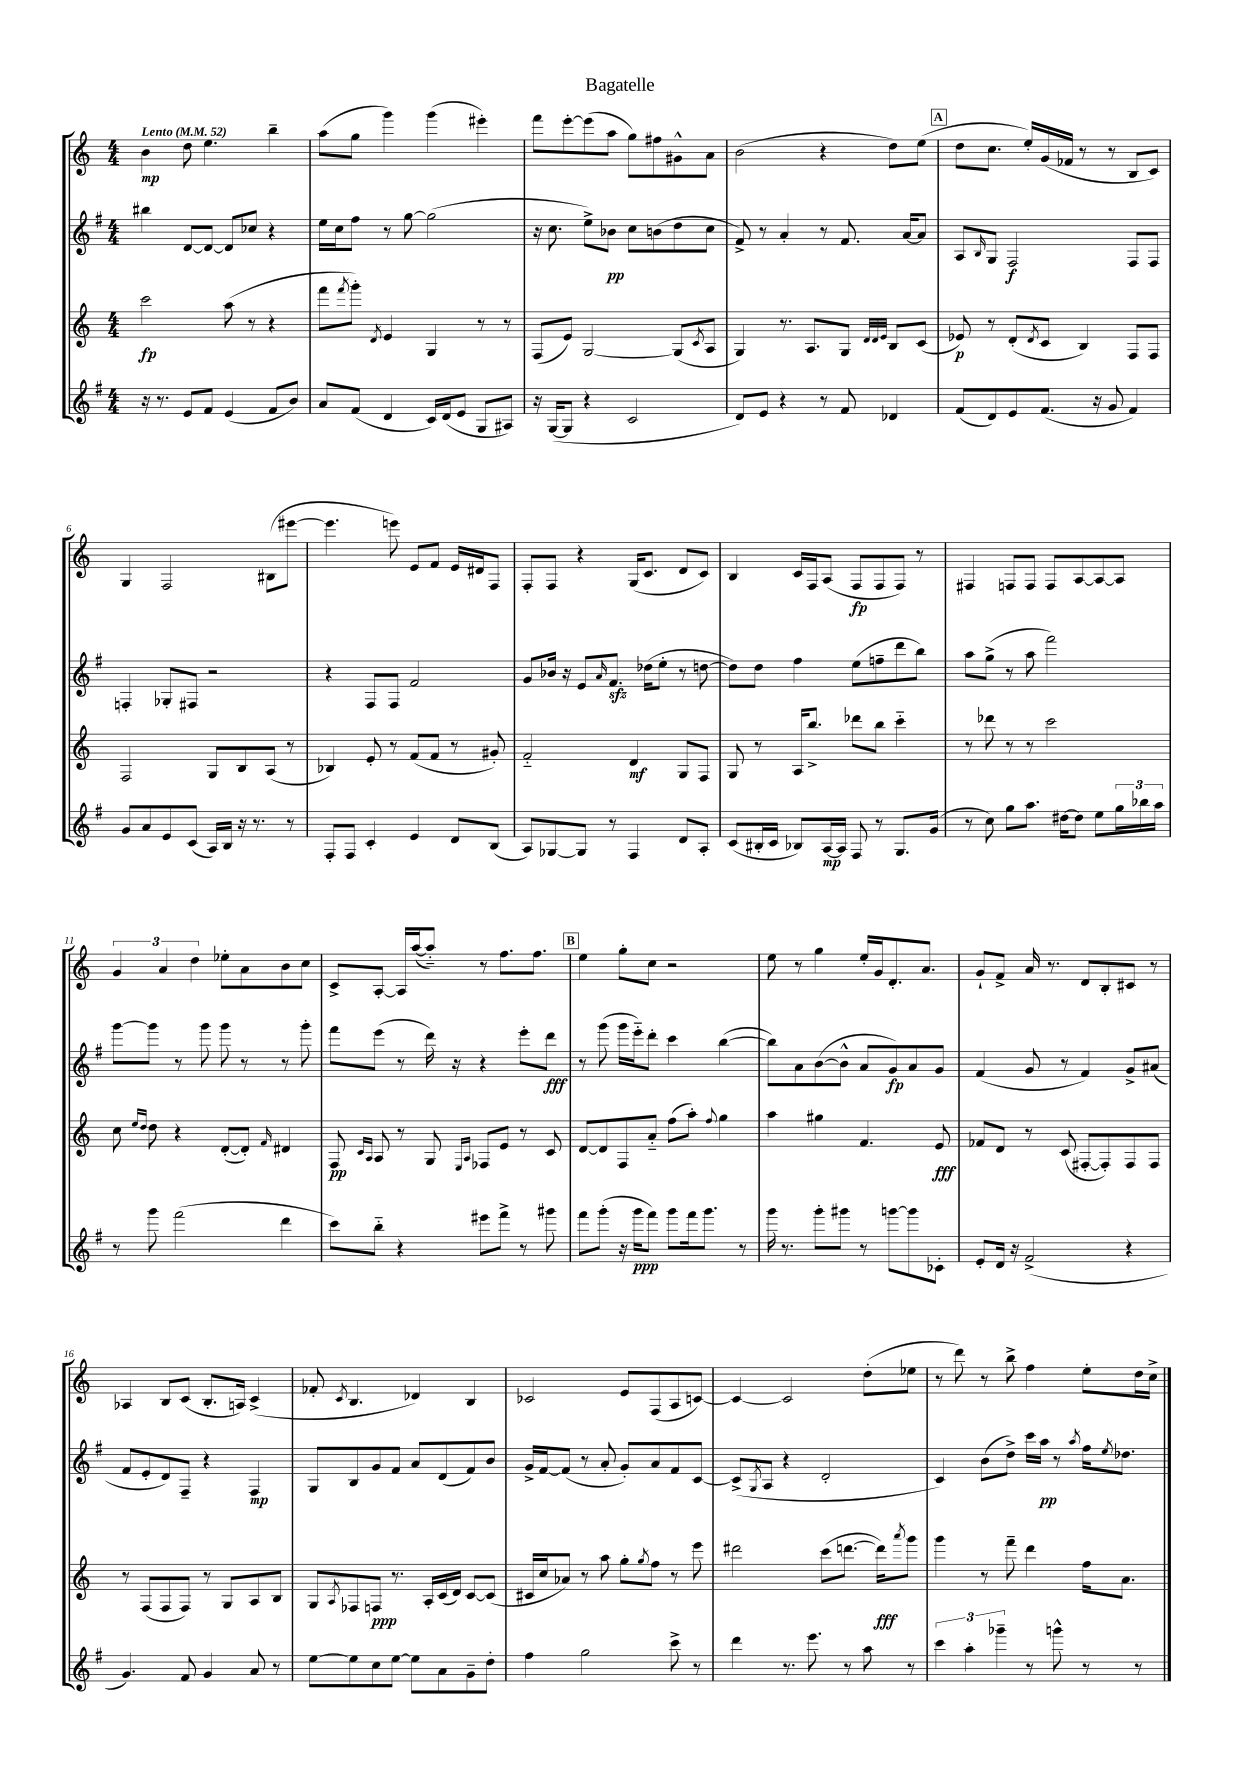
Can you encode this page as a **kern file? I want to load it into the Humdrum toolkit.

**kern	**dynam	**kern	**dynam	**kern	**dynam	**kern	**dynam
*part4	*part4	*part3	*part3	*part2	*part2	*part1	*part1
*staff4	*staff4	*staff3	*staff3	*staff2	*staff2	*staff1	*staff1
*clefG2	*	*clefG2	*	*clefG2	*	*clefG2	*
*k[f#]	*	*k[]	*	*k[f#]	*	*k[]	*
*M4/4	*	*M4/4	*	*M4/4	*	*M4/4	*
*MM52	*	*MM52	*	*MM52	*	*MM52	*
=1	=1	=1	=1	=1	=1	=1	=1
!	!	!	!	!	!	!LO:TX:a:B:t=Lento	!
16r	.	2ccc\	fp	4bb#X\	.	4b\	mp
8.r	.	.	.	.	.	.	.
8e/L	.	.	.	[8d/L	.	8dd\	.
8f#/J	.	.	.	8d/J_	.	4.ee\	.
(4e/	.	(8aa\	.	8d/L]	.	.	.
.	.	8r	.	8cc-X/J	.	.	.
8f#/L	.	4r	.	4r	.	4bb~\	.
8b/J)	.	.	.	.	.	.	.
=2	=2	=2	=2	=2	=2	=2	=2
8a/L	.	8fff\L	.	16ee\LL	.	(8aa\L	.
.	.	.	.	16cc\J	.	.	.
.	.	8qfff/	.	.	.	.	.
(8f#/J	.	8ggg'\J)	.	8ff#\J	.	8gg\J	.
.	.	8qd/	.	.	.	.	.
4d/	.	4e/	.	8r	.	4ggg\)	.
.	.	.	.	[8gg\	.	.	.
16c/LL)	.	4G/	.	(2gg\]	.	(4ggg\	.
(16d/J	.	.	.	.	.	.	.
8e/J	.	.	.	.	.	.	.
8G/L	.	8r	.	.	.	4eee#X'\)	.
8A#X/J)	.	8r	.	.	.	.	.
=3	=3	=3	=3	=3	=3	=3	=3
16r	.	(8F/L	.	16r	.	8fff\L	.
([16G/KL	.	.	.	8.cc\	.	.	.
8G/J]	.	8e/J)	.	.	.	[8eee'\	.
4r	.	[2G/	.	8ee^\L)	.	(8eee\]	.
.	.	.	.	8b-X\J	pp	8aa\J	.
2c/	.	.	.	8cc\L	.	8gg\L)	.
.	.	.	.	(8bn\	.	8ff#X\	.
.	.	(8G/L]	.	8dd\	.	8g#X^^\	.
.	.	8qc/	.	.	.	.	.
.	.	8A/J	.	8cc\J	.	8a\J	.
=4	=4	=4	=4	=4	=4	=4	=4
8d/L)	.	4G/)	.	8f#^/)	.	(2b\	.
8e/J	.	.	.	8r	.	.	.
4r	.	8.r	.	4a'/	.	.	.
.	.	8.A/L	.	.	.	.	.
8r	.	.	.	8r	.	4r	.
8f#/	.	8G/J	.	8.f#/	.	.	.
.	.	32qqd/LLL	.	.	.	.	.
.	.	32qqd/	.	.	.	.	.
.	.	32qqe/JJJ	.	.	.	.	.
4d-X/	.	8B/L	.	.	.	8dd\L)	.
.	.	.	.	[16a/KL	.	.	.
.	.	(8c/J	.	8a/J]	.	(8ee\J	.
!!LO:REH:place=s1:t=A
=5	=5	=5	=5	=5	=5	=5	=5
(8f#/L	.	8e-X/)	p	8A/L	.	8dd\L	.
.	.	.	.	16qqB/	.	.	.
8d/)	.	8r	.	8G/J	.	8.cc\J	.
8e/	.	(8d'/L	.	2F#/	f	.	.
.	.	.	.	.	.	16ee'/LL)	.
.	.	8qd/	.	.	.	.	.
(8.f#/J	.	8c/J	.	.	.	(16g/	.
.	.	.	.	.	.	16f-X/JJ	.
.	.	4B/)	.	.	.	8r	.
16r	.	.	.	.	.	.	.
8g/	.	.	.	.	.	8r	.
4f#/)	.	8F/L	.	8F#/L	.	8B/L	.
.	.	8F/J	.	8F#/J	.	8c/J)	.
!!LO:LB:g=z
=6	=6	=6	=6	=6	=6	=6	=6
8g/L	.	2F/	.	4Fn'/	.	4G/	.
8a/	.	.	.	.	.	.	.
8e/	.	.	.	8G-X'/L	.	2F/	.
(8c/J	.	.	.	8F#X/J	.	.	.
16A/LL)	.	8G/L	.	2r	.	.	.
16B/JJ	.	.	.	.	.	.	.
16r	.	8B/	.	.	.	.	.
8.r	.	.	.	.	.	.	.
.	.	(8A/J	.	.	.	(8B#X\L	.
8r	.	8r	.	.	.	[8eee#X\J	.
=7	=7	=7	=7	=7	=7	=7	=7
8F#'/L	.	4B-X/)	.	4r	.	4.eee#\]	.
8F#/J	.	.	.	.	.	.	.
4c'/	.	8e'/	.	8F#/L	.	.	.
.	.	8r	.	8F#/J	.	8eeen\)	.
4e/	.	(8f/L	.	2f#/	.	8e/L	.
.	.	8f/J	.	.	.	8f/J	.
8d/L	.	8r	.	.	.	16e/LL	.
.	.	.	.	.	.	16d#X/J	.
(8B/J	.	8g#X'/)	.	.	.	8F/J	.
=8	=8	=8	=8	=8	=8	=8	=8
8A/L)	.	2f/	.	8g/L	.	8F'/L	.
[8G-X/	.	.	.	16b-X/Jk	.	8F/J	.
.	.	.	.	16r	.	.	.
8G-/J]	.	.	.	8e/L	.	4r	.
.	.	.	.	16qqa/	.	.	.
8r	.	.	.	8.f#zz/J	.	.	.
4F#/	.	4d/	mf	.	.	(16G/KL	.
.	.	.	.	(16dd-X\KL	.	8.c/J	.
.	.	.	.	8ee'\J	.	.	.
8d/L	.	8G/L	.	8r	.	8d/L	.
8A'/J	.	8F/J	.	[8ddn\	.	8c/J)	.
=9	=9	=9	=9	=9	=9	=9	=9
(8c/L	.	8G/	.	8dd\L])	.	4B/	.
16B#X'/L	.	8r	.	8dd\J	.	.	.
16c/JJ	.	.	.	.	.	.	.
8B-X/L)	.	16A/KL	.	4ff#\	.	16c/LL	.
.	.	8.bb^/J	.	.	.	16F/J	.
[16A/L	mp	.	.	.	.	(8A/J	.
16A/JJ]	.	.	.	.	.	.	.
8F#/	.	8ddd-X\L	.	(8ee\L	.	8F/L	fp
8r	.	8bb\J	.	8ffn~\	.	8F/	.
8.G/L	.	4ccc\	.	8ddd\	.	8F/J)	.
.	.	.	.	8bb\J)	.	8r	.
(16g/Jk	.	.	.	.	.	.	.
=10	=10	=10	=10	=10	=10	=10	=10
8r	.	8r	.	8aa\L	.	4F#X/	.
8cc\)	.	8ddd-X\	.	(8gg^\J	.	.	.
8gg\L	.	8r	.	8r	.	8Fn/L	.
8.aa\J	.	8r	.	8aa\	.	8F/J	.
.	.	2ccc\	.	2fff#\)	.	8F/L	.
[16dd#X\KL	.	.	.	.	.	.	.
8dd#\J]	.	.	.	.	.	[8A/	.
8ee\L	.	.	.	.	.	8A/_	.
24gg\L	.	.	.	.	.	8A/J]	.
24bb-X\	.	.	.	.	.	.	.
24aa\JJ	.	.	.	.	.	.	.
!!LO:LB:g=z
=11	=11	=11	=11	=11	=11	=11	=11
8r	.	8cc\	.	[8ggg\L	.	6g/	.
.	.	16qqee/LL	.	.	.	.	.
.	.	16qqdd/JJ	.	.	.	.	.
8ggg\	.	8dd\	.	8ggg\J]	.	.	.
.	.	.	.	.	.	6a/	.
(2fff#\	.	4r	.	8r	.	.	.
.	.	.	.	.	.	6dd\	.
.	.	.	.	8ggg\	.	.	.
.	.	([8d'/L	.	8ggg\	.	8ee-X'\L	.
.	.	8d'/J])	.	8r	.	8a\	.
.	.	16qqf/	.	.	.	.	.
4ddd\	.	4d#X/	.	8r	.	8b\	.
.	.	.	.	8ggg'\	.	8cc\J	.
=12	=12	=12	=12	=12	=12	=12	=12
8ccc\L)	.	8F/	pp	8fff#\L	.	8c^/L	.
.	.	16qqc/LL	.	.	.	.	.
.	.	16qqA/JJ	.	.	.	.	.
8bb\J	.	8A/	.	(8eee\J	.	[8A'/J	.
4r	.	8r	.	8r	.	16A/LL]	.
.	.	.	.	.	.	([16aa/J	.
.	.	8G/	.	16ddd\)	.	8aa/J])	.
.	.	.	.	16r	.	.	.
.	.	16qqE/LL	.	.	.	.	.
.	.	16qqA/JJ	.	.	.	.	.
8eee#X\L	.	8F-X/L	.	4r	.	8r	.
8fff#^\J	.	8e/J	.	.	.	8.ff\L	.
8r	.	8r	.	8eee'\L	.	.	.
.	.	.	.	.	.	8.ff\J	.
8ggg#X\	.	8c/	.	8ddd\J	fff	.	.
!!LO:REH:place=s1:t=B
=13	=13	=13	=13	=13	=13	=13	=13
8fff#\L	.	[8d/L	.	8r	.	4ee\	.
(8ggg'\J	.	8d/]	.	(8ggg\	.	.	.
16r	.	8F/	.	16ggg\LL	.	8gg'\L	.
16ggg\KL	ppp	.	.	16eee\J)	.	.	.
8fff#\J)	.	8a/J	.	8ddd'\J	.	8cc\J	.
8ggg\L	.	(8ff\L	.	4ccc\	.	2r	.
16fff#\k	.	8aa'\J)	.	.	.	.	.
8.ggg\J	.	.	.	.	.	.	.
.	.	8qqff/	.	.	.	.	.
.	.	4gg\	.	([4bb\	.	.	.
8r	.	.	.	.	.	.	.
=14	=14	=14	=14	=14	=14	=14	=14
16ggg\	.	4aa\	.	8bb\L])	.	8ee\	.
8.r	.	.	.	.	.	.	.
.	.	.	.	8a\	.	8r	.
8ggg'\L	.	4gg#X\	.	([8b\	.	4gg\	.
8ggg#X\J	.	.	.	8b^^\J]	.	.	.
8r	.	4.f/	.	8a/L	.	16ee'/LL	.
.	.	.	.	.	.	16g/J	.
[8gggn\L	.	.	.	8g/)	fp	8.d'/	.
8ggg\]	.	.	.	8a/	.	.	.
.	.	.	.	.	.	8.a/J	.
8c-X'\J	.	8e/	fff	8g/J	.	.	.
=15	=15	=15	=15	=15	=15	=15	=15
8e'/L	.	8f-X/L	.	(4f#/	.	8g`/L	.
16d/Jk	.	8d/J	.	.	.	8f^/J	.
16r	.	.	.	.	.	.	.
(2f#^/	.	8r	.	8g/	.	16a/	.
.	.	.	.	.	.	8.r	.
.	.	(8c/	.	8r	.	.	.
.	.	[8F#X'/L	.	4f#/)	.	8d/L	.
.	.	8F#'/])	.	.	.	8B'/	.
4r	.	8F#/	.	8g^/L	.	8c#X/J	.
.	.	8F#/J	.	(8a#X/J	.	8r	.
!!LO:LB:g=z
=16	=16	=16	=16	=16	=16	=16	=16
4.g/)	.	8r	.	8f#/L	.	4A-X/	.
.	.	(8F/L	.	8e'/	.	.	.
.	.	8F/	.	8d/)	.	8B/L	.
8f#/	.	8F/J)	.	8F#~/J	.	(8c/J	.
4g/	.	8r	.	4r	.	8.B'/L	.
.	.	8G/L	.	.	.	.	.
.	.	.	.	.	.	16An/Jk)	.
8a/	.	8A/	.	4F#/	mp	(4c^/	.
8r	.	8B/J	.	.	.	.	.
=17	=17	=17	=17	=17	=17	=17	=17
[8ee\L	.	8G/L	.	8G/L	.	8f-X'/	.
.	.	8qA/	.	.	.	8qc/	.
8ee\]	.	8F-X/	.	8B/	.	4.B/	.
8cc\	.	8Fn/J	ppp	8g/	.	.	.
[8ee\J	.	8.r	.	8f#/J	.	.	.
8ee\L]	.	.	.	8a/L	.	4d-X/)	.
.	.	16A'/LL	.	.	.	.	.
8a\	.	(16c/	.	(8d/	.	.	.
.	.	16d/JJ)	.	.	.	.	.
8g~\	.	[8c/L	.	8f#/)	.	4B/	.
8dd'\J	.	(8c/J]	.	8b/J	.	.	.
=18	=18	=18	=18	=18	=18	=18	=18
4ff#\	.	16c#X/LL	.	16g^/LL	.	2c-X/	.
.	.	16cc/J	.	[16f#/J	.	.	.
.	.	8a-X/J)	.	(8f#/J]	.	.	.
2gg\	.	8r	.	8r	.	.	.
.	.	8aa\	.	8a'/	.	.	.
.	.	8gg'\L	.	8g'/L)	.	8e/L	.
.	.	8qgg/	.	.	.	.	.
.	.	8ff\J	.	8a/	.	(8F/	.
8ccc^\	.	8r	.	8f#/	.	8A/	.
8r	.	8eee\	.	[8c/J	.	[8cn/J)	.
=19	=19	=19	=19	=19	=19	=19	=19
4ddd\	.	2ddd#X\	.	(8c^/L]	.	4c/_	.
.	.	.	.	8qG/	.	.	.
.	.	.	.	8A/J	.	.	.
8.r	.	.	.	4r	.	2c/]	.
8.eee\	.	.	.	.	.	.	.
.	.	(8ccc\L	.	2d'/	.	.	.
8r	.	[8.dddn\J	.	.	.	.	.
8aa\	.	.	.	.	.	(8dd'\L	.
.	.	16ddd\KL])	fff	.	.	.	.
.	.	8qaaa/	.	.	.	.	.
8r	.	8ggg\J	.	.	.	8ee-X\J	.
=20	=20	=20	=20	=20	=20	=20	=20
6ccc\	.	4ggg\	.	4c/)	.	8r	.
.	.	.	.	.	.	8ddd\)	.
6aa'\	.	.	.	.	.	.	.
.	.	8r	.	(8b\L	.	8r	.
6ggg-X~\	.	.	.	.	.	.	.
.	.	8fff~\	.	8dd^\J)	.	8bb^\	.
8r	.	4ddd\	.	16ccc\LL	.	4ff\	.
.	.	.	.	16aa\JJ	pp	.	.
8gggn^^\	.	.	.	8r	.	.	.
.	.	.	.	8qaa/	.	.	.
8r	.	16ff\KL	.	16ff#\KL	.	8ee'\L	.
.	.	.	.	8qee/	.	.	.
.	.	8.a\J	.	8.dd-X\J	.	.	.
8r	.	.	.	.	.	16dd\L	.
.	.	.	.	.	.	16cc^\JJ	.
==	==	==	==	==	==	==	==
*-	*-	*-	*-	*-	*-	*-	*-
